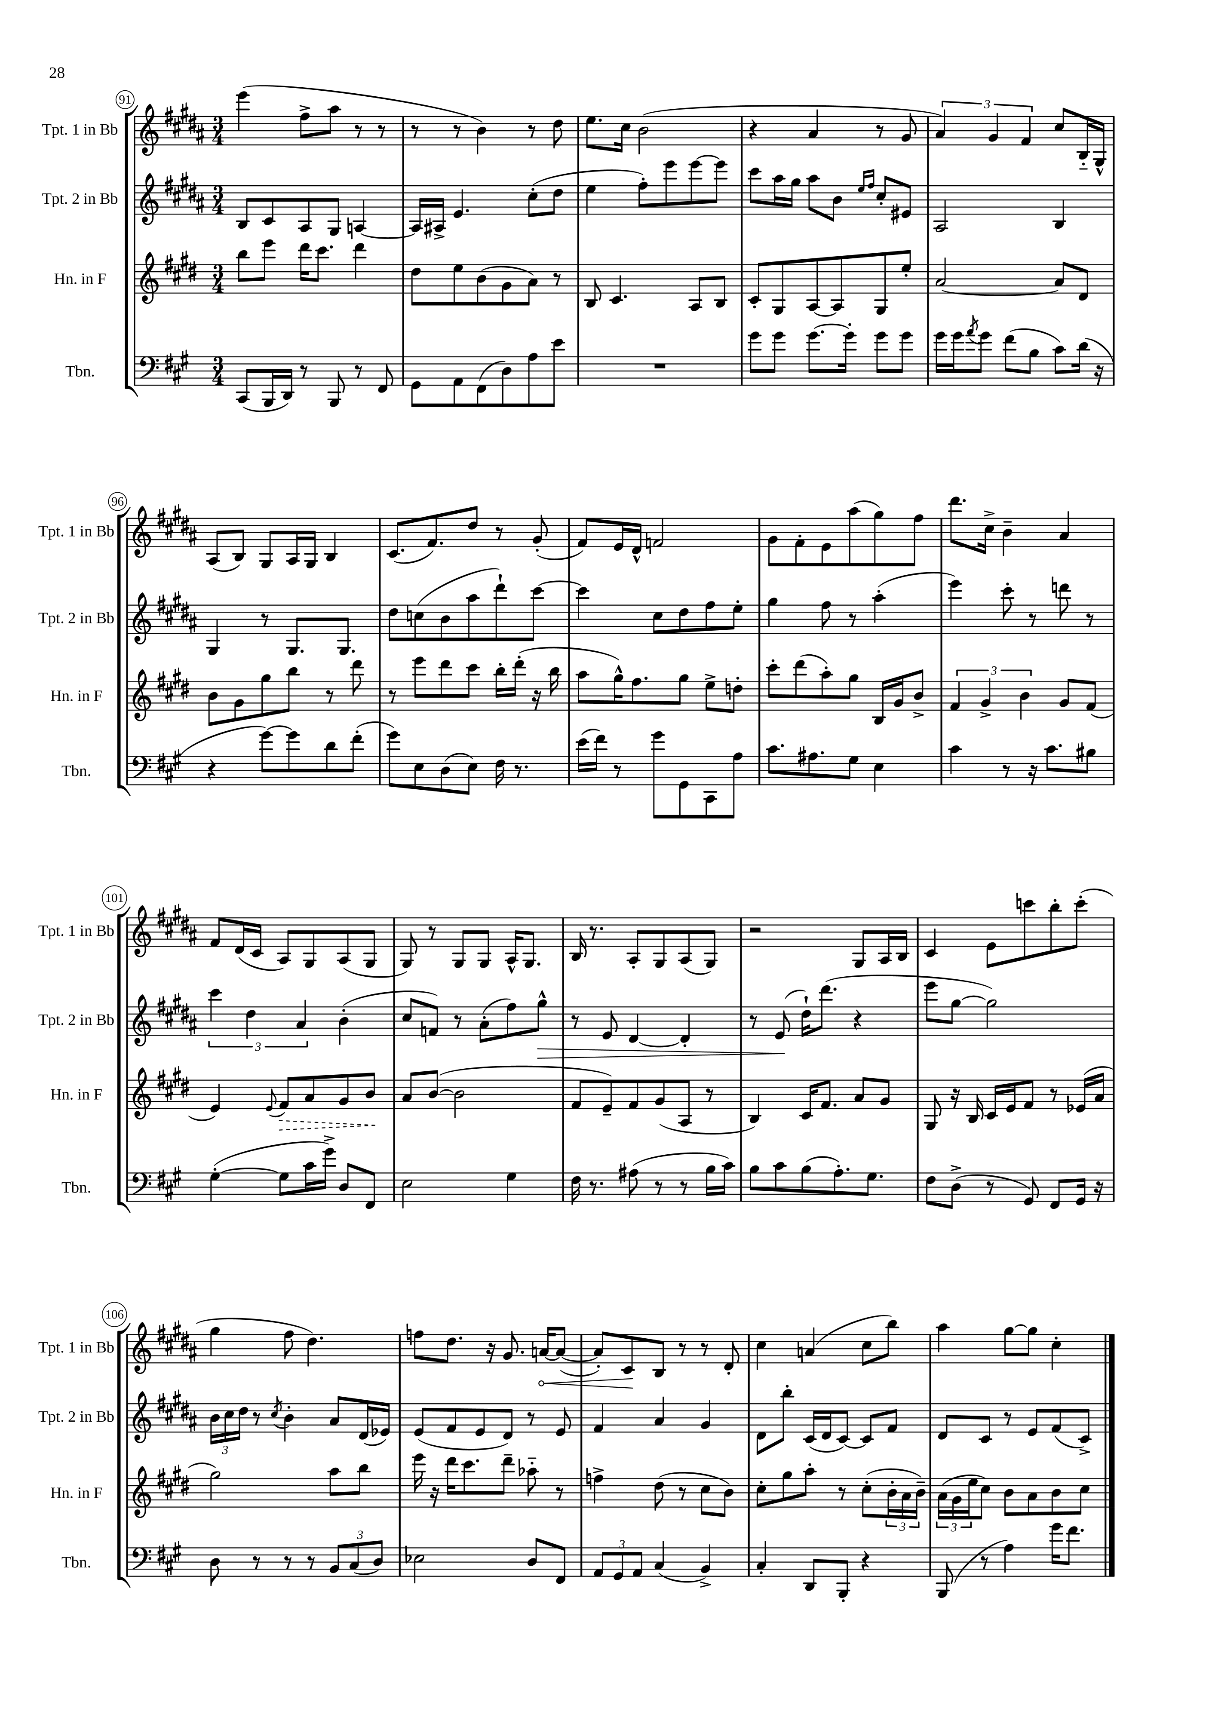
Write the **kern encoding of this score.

**kern	**kern	**kern	**kern
*staff4	*staff3	*staff2	*staff1
*clefF4	*clefG2	*clefG2	*clefG2
*k[f#c#g#]	*k[f#c#g#d#]	*k[f#c#g#d#a#]	*k[f#c#g#d#a#]
*M3/4	*M3/4	*M3/4	*M3/4
(8CC#	8bb	8B	(4eee
16BBB	8eee	8c#	.
16DD)	.	.	.
8r	16ddd#	8A#	8ff#^
.	8.ccc#	.	.
8BBB	.	8G#	8aa#
8r	4ddd#	[4A	8r
8FF#	.	.	8r
=	=	=	=
8GG#	8dd#	16A]	8r
.	.	16A#^	.
8AA	8ee	4.e	8r
(8FF#	(8b	.	4b)
8D)	8g#	.	.
8A	8a)	(8cc#'	8r
8e	8r	8dd#	8dd#
=	=	=	=
2.r	8B	4ee	8.ee
.	4.c#	.	.
.	.	.	16cc#
.	.	8ff#')	(2b
.	.	8eee	.
.	8A	[8eee	.
.	8B	8eee]	.
=	=	=	=
8g#	8c#'	8ccc#	4r
8g#	8G#	16aa#	.
.	.	16gg#	.
[8.g#	[8A	8aa#	4a#
.	8A]	8b	.
16g#']	.	.	.
.	.	16qqee	.
.	.	16qqff#	.
8g#	8G#	8cc#'	8r
8g#	8ee'	8e#	8g#
=	=	=	=
16g#	[2a	2A#	6a#)
16g#	.	.	.
8qa	.	.	.
8g#	.	.	.
.	.	.	6g#
(8f#	.	.	.
.	.	.	6f#
8B	.	.	.
8c#)	8a]	4B	8cc#
(16d	8d#	.	16B'~
16r	.	.	16G#^^
=	=	=	=
4r	8b	4G#	(8A#
.	8g#	.	8B)
[8g#)	8gg#	8r	8G#
8g#]	8bb	8.G#	16A#
.	.	.	16G#
8d	8r	.	4B
.	.	8.G#	.
(8f#'	8ddd#	.	.
=	=	=	=
8g#)	8r	8dd#	(8.c#
8E	8eee	(8cc	.
.	.	.	8.f#)
(8D	8ddd#	8b	.
8E)	8ccc#	8aa#	8dd#
16F#	16bb'	8ddd#`)	8r
8.r	(16ddd#'	.	.
.	16r	[8ccc#	(8g#'
.	16bb	.	.
=	=	=	=
(16e	8aa	4ccc#]	8f#)
16f#)	.	.	.
8r	16gg#^^)	.	16e
.	8.ff#	.	16d#^^
8g#	.	8cc#	2f
8GG#	8gg#	8dd#	.
8CC#	8ee^	8ff#	.
8A	8dd'	8ee'	.
=	=	=	=
8.c#	8ccc#'	4gg#	8g#
.	(8ddd#	.	8f#'
8.A#	.	.	.
.	8aa')	8ff#	8e
8G#	8gg#	8r	(8aa#
4E	16B	(4aa#'	8gg#)
.	16g#	.	.
.	8b^	.	8ff#
=	=	=	=
4c#	6f#	4eee)	8.ddd#
.	6g#^	.	.
.	.	.	16cc#^
8r	.	8ccc#'	4b~
.	6b	.	.
16r	.	8r	.
8.c#	.	.	.
.	8g#	8ddd	4a#
8B#	(8f#	8r	.
=	=	=	=
([4G#'	4e)	6ccc#	8f#
.	.	.	(16d#
.	.	6dd#	.
.	.	.	16c#
.	8qqe	.	.
8G#]	8f#	.	8A#)
.	.	6a#	.
16c#	8a	.	8G#
16g#^)	.	.	.
8D	8g#	(4b'	(8A#
8FF#	8b	.	8G#
=	=	=	=
2E	8a	8cc#	8G#)
.	([8b	8f)	8r
.	2b]	8r	8G#
.	.	(8a#'	8G#
4G#	.	8ff#)	16A#^^
.	.	.	8.G#
.	.	8gg#^^	.
=	=	=	=
16F#	8f#	8r	16B
8.r	.	.	8.r
.	8e~)	8e	.
(8A#	8f#	[4d#	8A#'
8r	(8g#	.	8G#
8r	8A	4d#']	(8A#
16B	8r	.	8G#)
16c#)	.	.	.
=	=	=	=
8B	4B)	8r	2r
8c#	.	(8e	.
(8B	16c#	16dd#`)	.
.	8.f#	(8.ddd#	.
8.A')	.	.	.
.	8a	4r	8G#
8.G#	.	.	.
.	8g#	.	16A#
.	.	.	16B
=	=	=	=
8F#	8G#	8eee	4c#
(8D^	16r	[8gg#	.
.	16B	.	.
8r	16c#	2gg#])	8e
.	16e	.	.
8GG#)	8f#	.	8ccc
8FF#	8r	.	8bb'
16GG#	(16e-	.	(8ccc'
16r	16a	.	.
=	=	=	=
8D	2gg#)	24b	4gg#
.	.	24cc#	.
.	.	24dd#	.
8r	.	8r	.
.	.	8qcc#	.
8r	.	4b'	8ff#
8r	.	.	4.dd#)
12BB	8aa	8a#	.
(12C#	.	.	.
.	8bb	(16d#	.
12D)	.	.	.
.	.	16e-)	.
=	=	=	=
2E-	16eee	(8e	8ff
.	16r	.	.
.	16ddd#	8f#	8.dd#
.	8.ccc#	.	.
.	.	8e	.
.	.	.	16r
.	8ddd#~	8d#)	8.g#
8D	8aa-'~	8r	.
.	.	.	[16a
8FF#	8r	8e	(8a_
=	=	=	=
12AA	4ff^	4f#	8a'])
12GG#	.	.	.
.	.	.	8c#
12AA	.	.	.
(4C#	(8dd#	4a#	8B
.	8r	.	8r
4BB^)	8cc#	4g#	8r
.	8b)	.	8d#'
=	=	=	=
4C#'	8cc#'	8d#	4cc#
.	8gg#	8bb'	.
8DD	8aa'	(16c#	(4a
.	.	16d#	.
8BBB'	8r	[8c#)	.
4r	(8cc#'	8c#]	8cc#
.	24b'	8f#	8bb)
.	24a	.	.
.	24b~)	.	.
=	=	=	=
(8BBB	(24a	8d#	4aa#
.	24g#	.	.
.	24ee	.	.
8r	8cc#)	8c#	.
4A)	8b	8r	[8gg#
.	8a	8e	8gg#]
16g#	8b	(8f#	4cc#'
8.f#	.	.	.
.	8cc#	8c#^)	.
==	==	==	==
*-	*-	*-	*-
